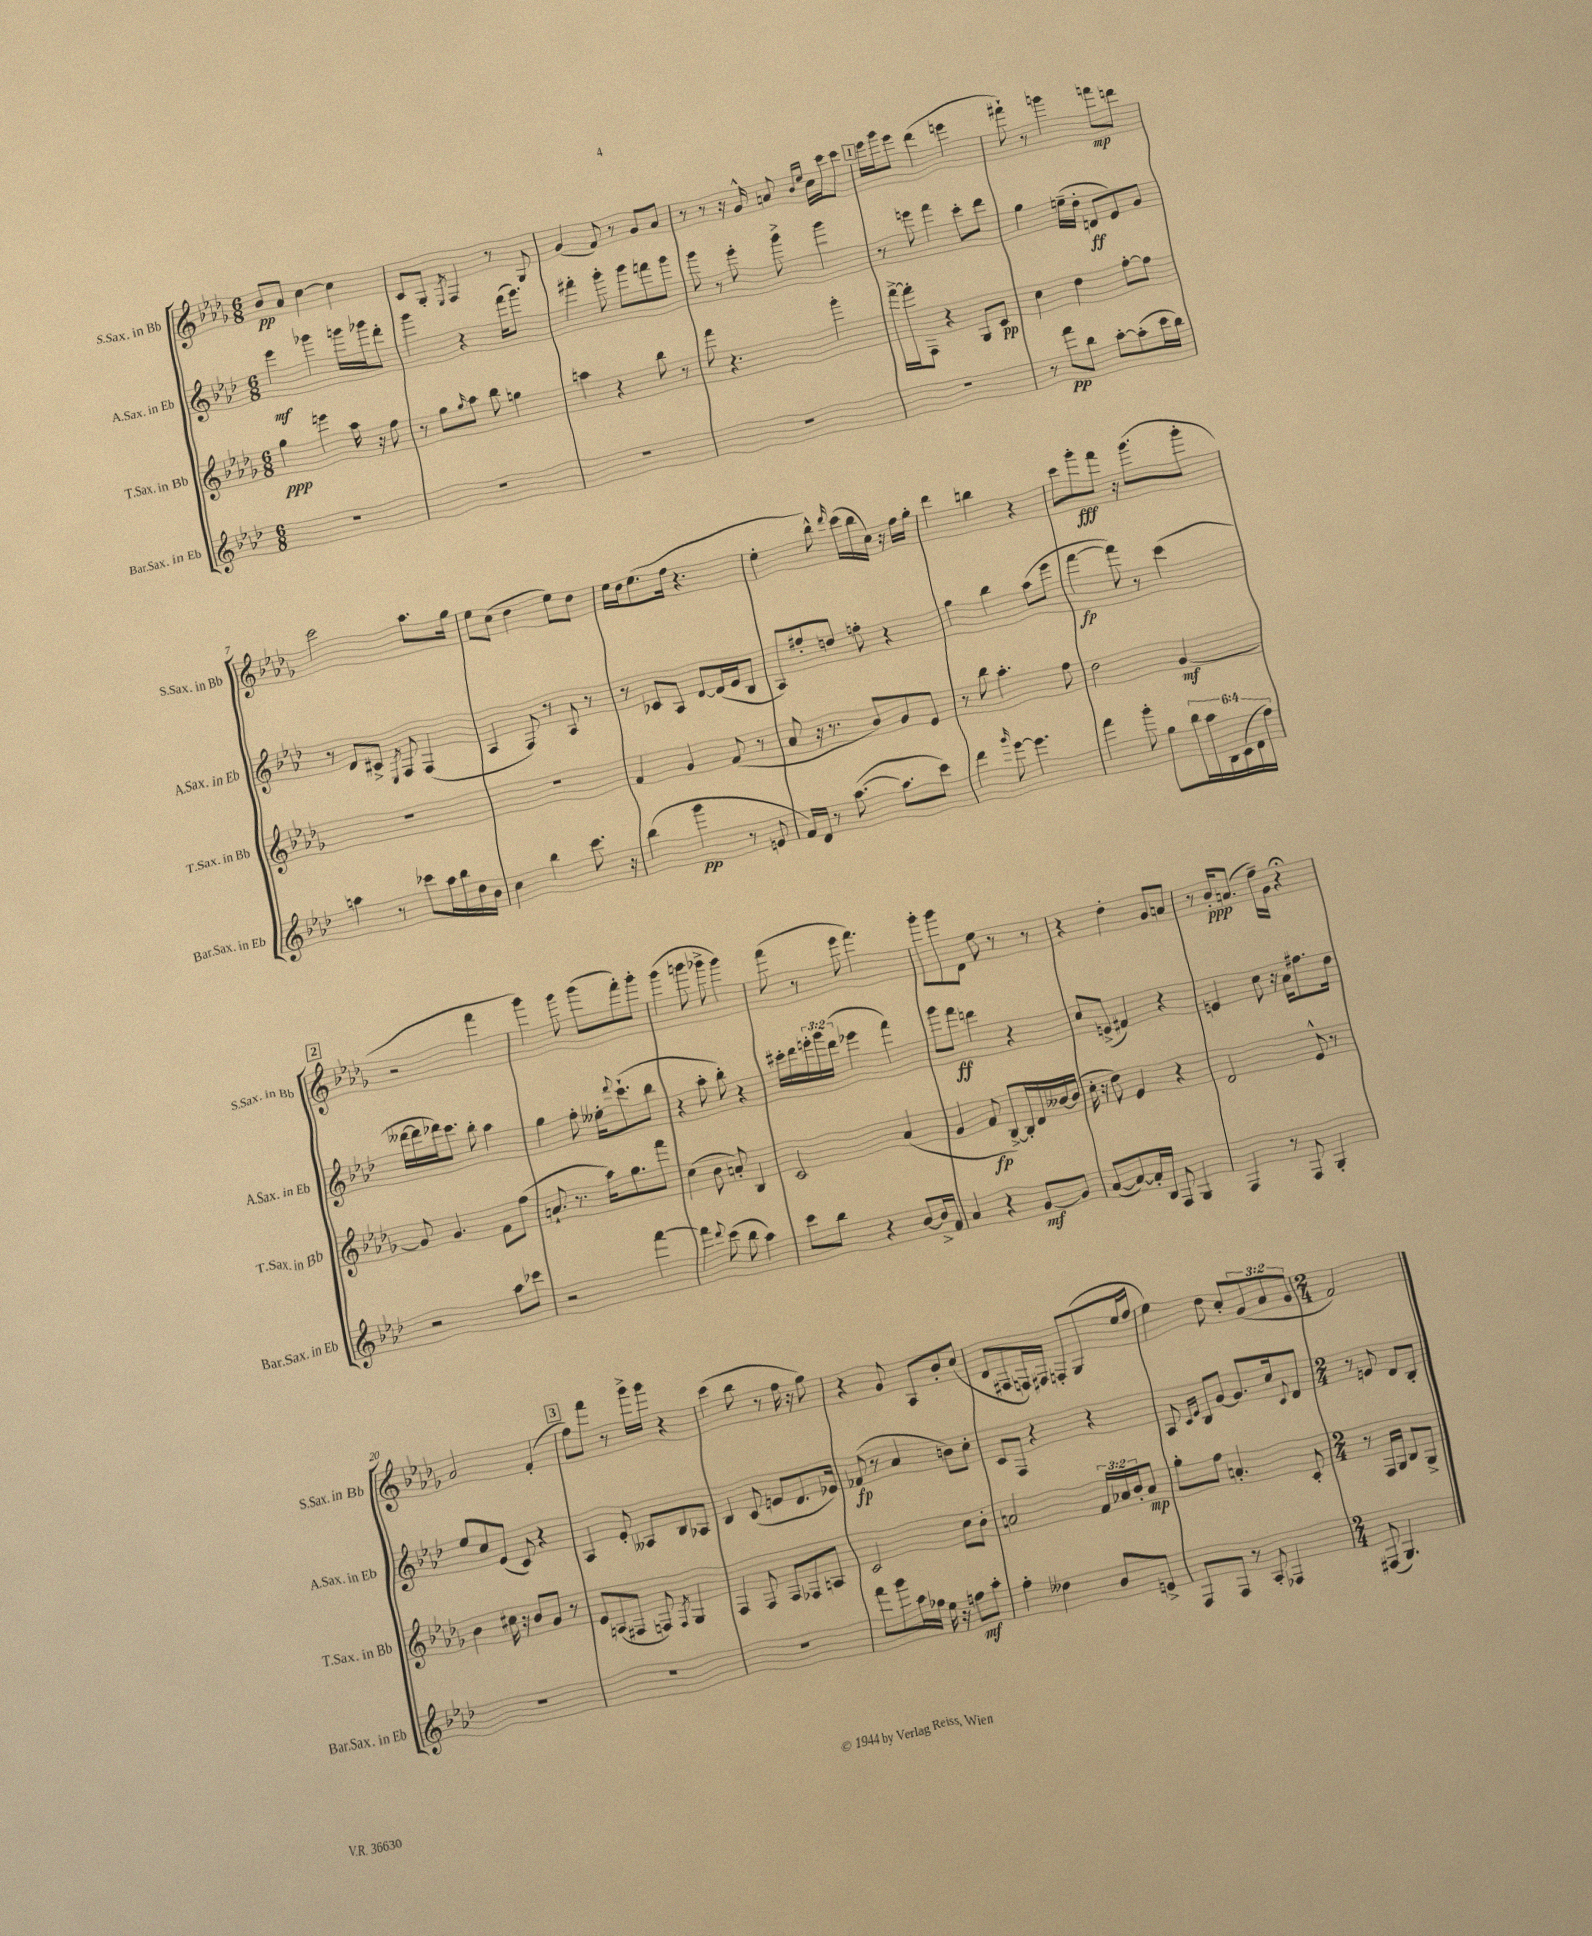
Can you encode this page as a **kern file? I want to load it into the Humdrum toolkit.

**kern	**kern	**kern	**kern
*staff4	*staff3	*staff2	*staff1
*clefG2	*clefG2	*clefG2	*clefG2
*k[b-e-a-d-]	*k[b-e-a-d-g-]	*k[b-e-a-d-]	*k[b-e-a-d-g-]
*M6/8	*M6/8	*M6/8	*M6/8
2.r	4gg-	4eee-	8b-
.	.	.	8a-
.	4eee	4ggg-	[4cc
.	16aa-	16ggg	4cc]
.	16r	16ggg-	.
.	8ff	8ddd-'	.
=	=	=	=
2.r	8r	4ggg	8c
.	8gg-	.	8G-'
.	16qqgg-	.	8qE-
.	8aa-	4r	4F
.	8bb-	.	.
.	4gg	(16fff	8r
.	.	8.ggg)	.
.	.	.	8G-
=	=	=	=
2.r	4aa	4fff#'	(4g-
.	4r	8ggg'	8f)
.	.	8ggg	8r
.	8bb-	8fff	8g-
.	8r	8ggg	8a-
=	=	=	=
2.r	8fff	8ggg	8r
.	4.r	8r	8r
.	.	8eee-'	16r
.	.	.	16g-^^
.	.	8ggg^	8a
.	.	.	16qqb-
.	.	.	16qqee-
.	4ggg-'	4ggg	16cc
.	.	.	16ccc
.	.	.	8ccc
=	=	=	=
2.r	[16fff^	8r	16eee-
.	16fff']	.	16ggg-
.	8F	8eee	8eee-
.	4r	4fff	(4ddd-
.	8G-	8ccc'	4eee
.	8c	8ddd-	.
=	=	=	=
8r	4cc	4gg	8fff#`)
8fff	.	.	8r
8bb-	4dd-	(16ee~	4ggg
.	.	16dd-'	.
[8aa-'	.	8d	.
(8aa-']	[8ff'	8e-)	8fff
16ccc	8ff]	8g	8ddd
16bb-)	.	.	.
=	=	=	=
4aa	2.r	8r	2ccc
.	.	8d-	.
8r	.	8c#^	.
.	.	8qE-	.
8ccc-	.	8F	.
16aa	.	(4F	8.aa-
16bb-	.	.	.
16dd-	.	.	.
16b-	.	.	16gg-
=	=	=	=
4cc	2.r	4A-	8ee-
.	.	.	(8cc
4bb-	.	8F)	4dd-
.	.	8r	.
8.ccc	.	8A-	8ee-)
.	.	8r	8dd-
16r	.	.	.
=	=	=	=
(4bb-	4f	8r	16ee-
.	.	.	16dd-
.	.	8c-	(8.ee-
4ggg	4g-	8A-	.
.	.	.	16ff
.	.	[8d-	4.r
8r	(8f	(16d-]	.
.	.	16e-	.
8e	8r	8B-	.
=	=	=	=
16f)	8a-	8A-)	4ee-'
16d-	.	.	.
8r	16r	8ff#'	.
.	8.r	.	.
([8.aa-	.	8dd	8bb-^^)
.	.	.	16qqddd-
.	8b-)	8ff'	(16ccc
8.aa-]	.	.	16bb-
.	8g-	4r	16cc)
.	.	.	16r
8ccc)	8e-	.	16ff
.	.	.	16gg-'
=	=	=	=
4ddd-	8r	4gg	4ddd-
.	8bb-	.	.
16qqggg	.	.	.
[8eee-	4.aa-'	4bb-	4bb
4.eee-]	.	.	.
.	.	(8aa-	4r
.	8ff	8eee-	.
=	=	=	=
4fff	2dd-	[4fff	8ccc
.	.	.	8ggg-'
8ggg'	.	8fff])	8fff
8gg	.	8r	16r
.	.	.	(8.ggg-
24bb-	[4g-	(4ccc	.
24aa-	.	.	.
24B-	.	.	.
(24c	.	.	8ggg-'
24d-	.	.	.
24ff)	.	.	.
=	=	=	=
2r	8g-]	[16ddd--	2r
.	.	16ddd--]	.
.	4.g-	16ddd-)	.
.	.	8.ccc	.
.	.	8bb-'	.
8aa-	8f	4aa-	4fff
8ccc-	(8ff	.	.
=	=	=	=
2r	8.a`	4gg	4ggg-)
.	8.r	.	.
.	.	8ff'	8ggg-
.	16aa-)	16ee--'	(8ggg-
.	.	8qqddd-	.
.	8.gg-	(8.ccc`	.
[4fff	.	.	8fff')
.	8fff	8bb-	8ggg-'
=	=	=	=
4fff]	(4cc	4r	(4ggg-
8qqddd-	.	.	.
(8ccc	8b-	8aa-'	8ggg
8bb-	8a')	8bb-')	8ggg-^
4aa-)	4B-	4r	4ggg-)
=	=	=	=
8ccc	2c	16ccc#'	(8fff
.	.	16ddd-	.
8bb-	.	24eee'	8r
.	.	24ggg	.
.	.	(24ddd-	.
4r	.	4eee-	8eee-
.	.	.	4.fff)
[8b-	(4a-	4fff)	.
16b-^]	.	.	.
16f	.	.	.
=	=	=	=
4a-	4g-	8ggg	8ggg-'
.	.	8fff	8ggg-
4r	8f	4ddd	8d-
.	[8B-^)	.	8ee-
[8g	16B-']	4r	8r
.	16d-	.	.
8g]	[16b--	.	8r
.	(16b--]	.	.
=	=	=	=
([8a-	16cc'	8cc	4r
.	16r	.	.
8a-_)	8dd-)	(8e^	.
16a-']	4e-	4f#)	4dd-'
16B-	.	.	.
8F	.	.	.
4G	4r	4r	8g-
.	.	.	8a
=	=	=	=
4F	2d-	4e	8r
.	.	.	16b-'
.	.	.	(8.a
8r	.	8cc	.
8F	.	16r	16ff~)
.	.	16a-	16g-
4G'	8e-^^	8.ff#	4r;
.	8r	.	.
.	.	16dd-	.
=	=	=	=
2.r	4b-	8ee-	2a-
.	.	8cc	.
.	16cc#	(8e-	.
.	16r	.	.
.	8b-	8c)	.
.	8g-	4r	(4f'
.	8r	.	.
=	=	=	=
2.r	8e-	4A-	8ff)
.	(8A	.	8fff
.	8F#	8e-'	8r
.	8F)	8A--	16ggg-^
.	.	.	16ggg-
.	8qF	.	.
.	4G-	8B-	4r
.	.	8A-	.
=	=	=	=
2.r	4F	4B-	(4ccc
.	8F	(8c	8bb-
.	8F	8e	8r
.	8F-	8.d-	16ff
.	.	.	16r
.	8A	.	8gg-)
.	.	16e-)	.
=	=	=	=
8fff	2c	(8f-	4r
8ggg	.	8r	.
16aa-	.	4a-	8g-
16ff-	.	.	.
16ee-	.	.	8A-
16r	.	.	.
8ff	8cc	8b)	8b-'
8aa-'	8b-'	8cc'	(8cc
=	=	=	=
4ff'	2a	8c	8d-
.	.	8F	8F#
4dd--	.	4r	16F)
.	.	.	16F#
.	.	.	8F'
8b-	24f	4r	(8G-
.	24a-	.	.
.	24b-'	.	.
8e^	8a-	.	16ee-
.	.	.	16ff
=	=	=	=
8F	8gg-'	8A-	4ee-)
.	.	16qqc	.
.	.	16qqe-	.
8F	8ff	8B-	.
8r	4.a'	[8g	8dd-
8A-'	.	8.g]	8cc'
4F-	.	.	(12g-
.	.	16cc	.
.	.	.	12a-
.	.	8qqc	.
.	8c'	8d-	.
.	.	.	12g-
=	=	=	=
*M2/4	*M2/4	*M2/4	*M2/4
(8F#	8r	8r	2f)
4.G)	16F	8e	.
.	16G-	.	.
.	8B-	8d-	.
.	8G-^	8B-'	.
==	==	==	==
*-	*-	*-	*-
